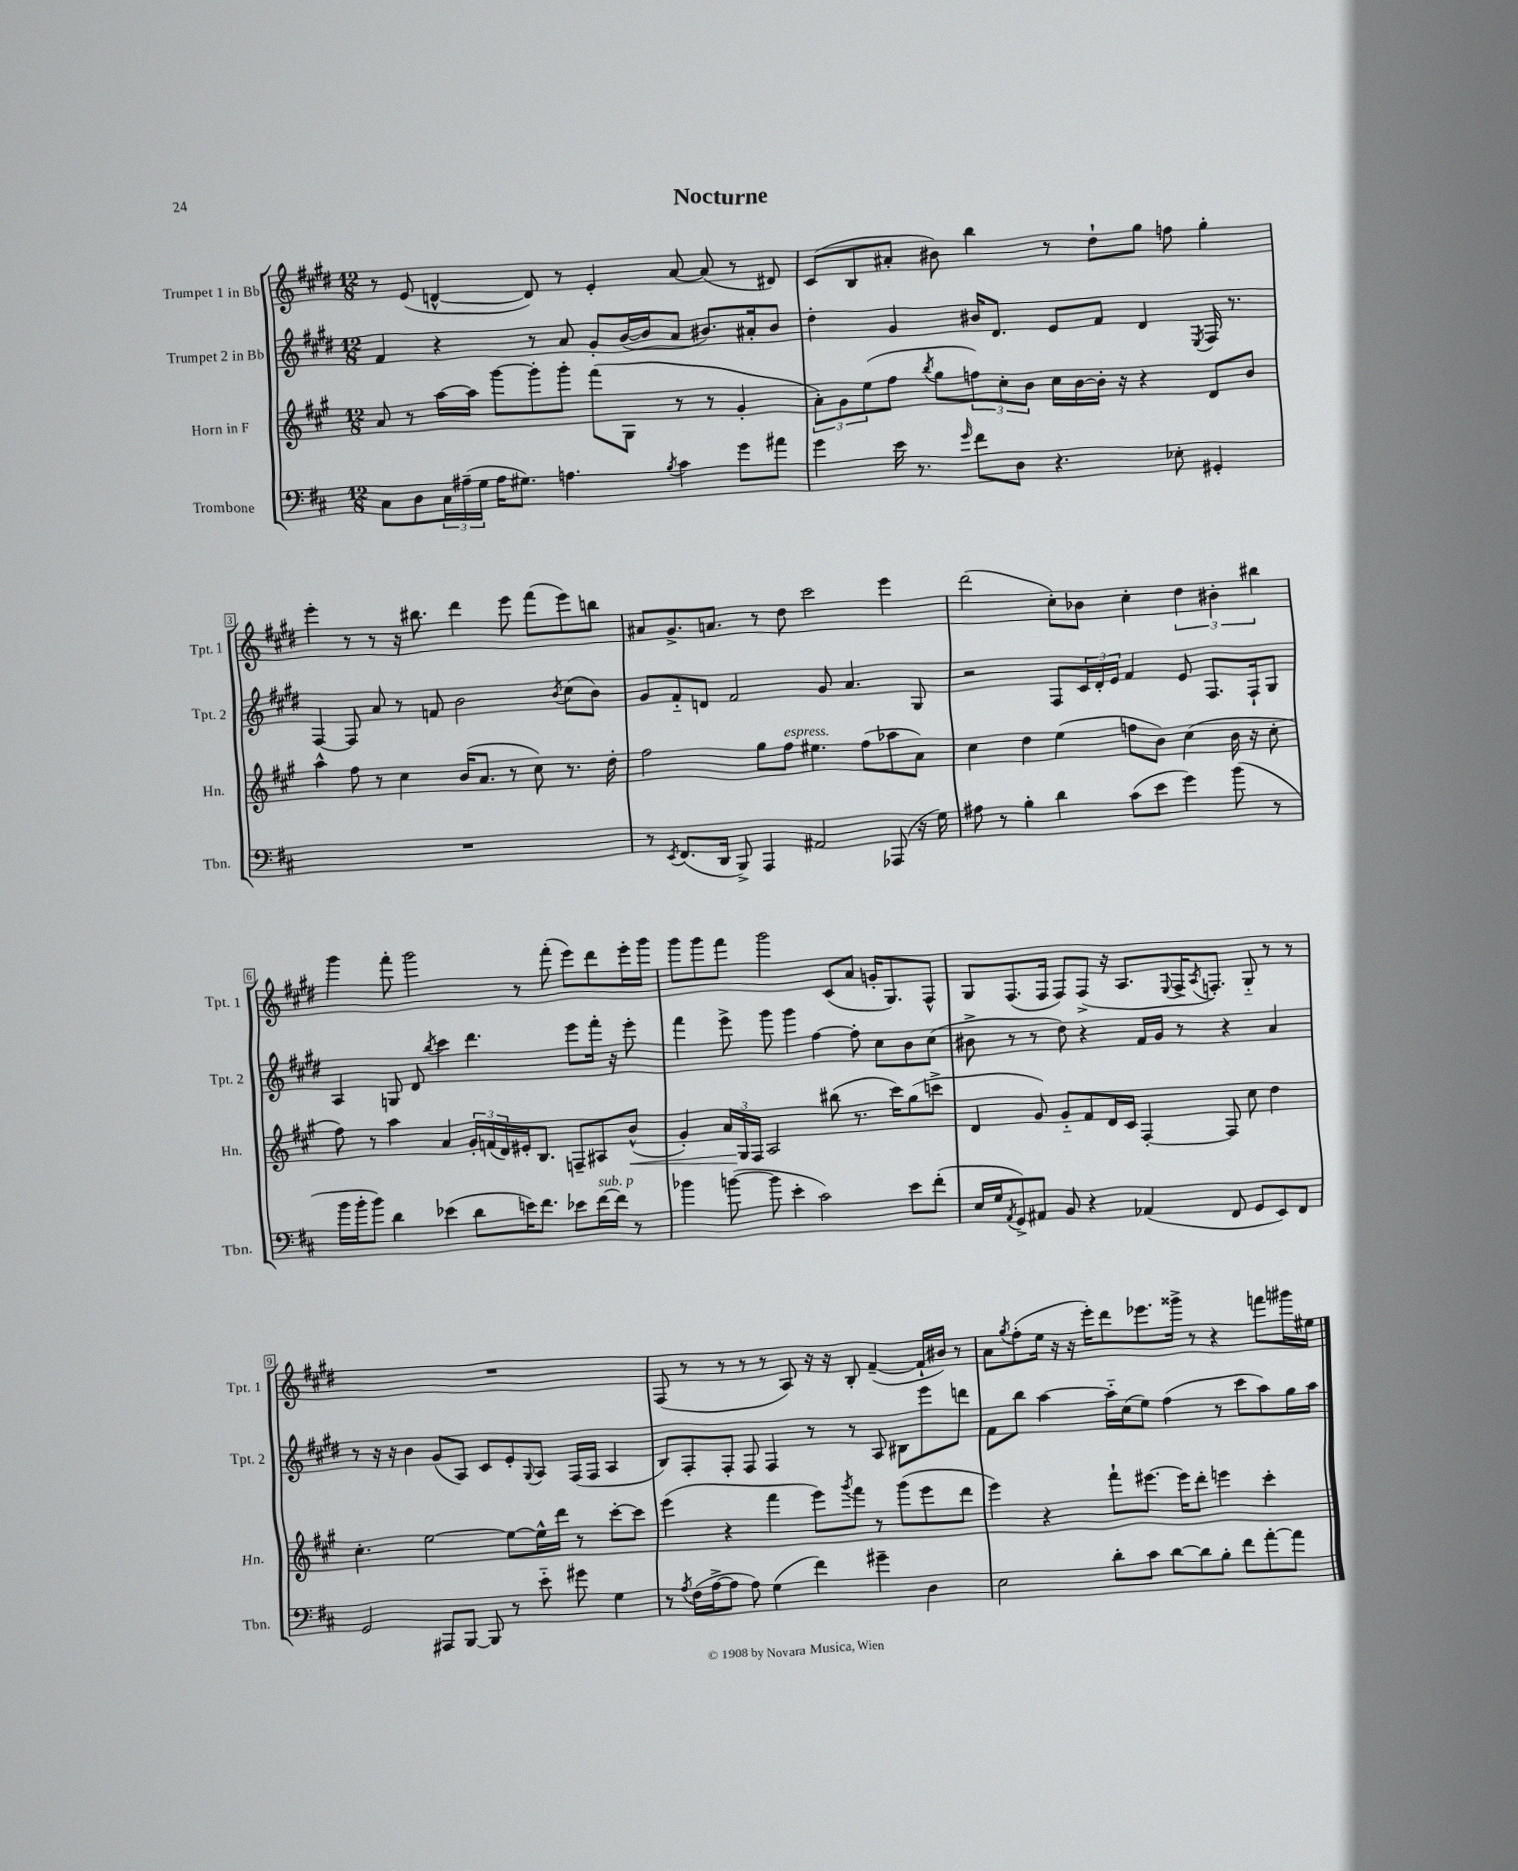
\header { title = "Nocturne" }
<<
\new StaffGroup <<
\new Staff = "s0" \with { instrumentName = "Trumpet 1 in Bb" shortInstrumentName = "Tpt. 1" } {
    \clef treble \key e \major \numericTimeSignature \time 12/8
    r8 e'8( d'4~-^ d'8) r8 e'4-. a'8~ a'8( r8 dis'8) |
    cis'8( b8 ais'8-. bis'8) b''4 r8 dis''8-! gis''8 f''8 gis''4-. |
    e'''4-. r8 r8 r16 bis''8. dis'''4 e'''8 fis'''8( e'''8) b''8 |
    ais'8 gis'8.-> a'8. r8 dis''8 cis'''2 e'''4 |
    dis'''2( cis''8-.) bes'8 cis''4-. \tuplet 3/2 { dis''4 bis'4-. bis''4 } |
    gis'''4 fis'''8-. gis'''2 r8 fis'''8-.( e'''8) dis'''8 e'''16-. gis'''16 |
    gis'''8 gis'''8 fis'''8 gis'''2 cis'8( a'8 g'16-. gis8.) fis8-^ |
    gis8 fis8.( fis16 fis8) fis8->( r16 a8. \appoggiatura { e8 } fis16-> \acciaccatura { a8 } f8.-.) gis8-_ r8 r8 |
    R1. |
    fis8( r8 r8 r8 r8 a8) r16 r16 b8-. fis'4~--( fis'16-! bis'16) r8 |
    a'8 \acciaccatura { gis''8 } fis''8-.( e''16 r16 r16 e'''16-.) dis'''8 ees'''8. gisis'''16-> r8 r4 f'''8 gis'''16 eis''16 \bar "|." |
}
\new Staff = "s1" \with { instrumentName = "Trumpet 2 in Bb" shortInstrumentName = "Tpt. 2" } {
    \clef treble \key e \major \numericTimeSignature \time 12/8
    fis'4 r4 r8 a'8 gis'8-. b'16~( b'16 a'8 bis'8.) ais'16-. bis'8 |
    dis''4-. gis'4 bis'16 dis'8. e'8 fis'8 dis'4 \acciaccatura { e8 } fis16 r8. |
    fis4~ fis8 a'8 r8 f'8 b'2 \acciaccatura { b'8 } cis''8( b'8) |
    gis'8 fis'8-_ d'8 fis'2 gis'8 a'4. gis8 |
    r2 fis8 \tuplet 3/2 { cis'16 dis'16-. e'16 } fis'4 e'8 fis8. fis16-! gis8 |
    a4 g8 dis'8 \acciaccatura { b''8 } cis'''4 dis'''4. e'''8 fis'''16-. r16 e'''8-. |
    fis'''4 e'''8-> gis'''8 gis'''4 fis''4~ fis''8-. cis''8 b'8 cis''8( |
    bis'8-> r8 r8 dis''8) r4 fis'16 gis'16 r8 r4 a'4 |
    r8 r16 r16 b'4 gis'8( a8) cis'8 e'8-. \appoggiatura { gis8 } a8 fis16( fis16 a4 |
    b8) fis8-. fis8-. fis8 fis4 r8 r8 a8 bis8 e'''8 d'''8 |
    fis'8 b''8 a''4~ a''16-_ cis''16( e''8) fis''4( r8 cis'''8 a''8) gis''16 a''16 \bar "|." |
}
\new Staff = "s2" \with { instrumentName = "Horn in F" shortInstrumentName = "Hn." } {
    \clef treble \key a \major \numericTimeSignature \time 12/8
    a'8 r8 a''16~ a''16 gis'''8~ gis'''8-. gis'''8-. fis'''8( gis8 r8 r8 gis'4-. |
    \tuplet 3/2 { a'8-.) gis'8 e''8( } fis''8 \acciaccatura { b''8 } gis''8 \tuplet 3/2 { f''8) cis''8-. b'8 } cis''16 b'16~ b'16-. r16 r4 d'8 b'8 |
    a''4-^ fis''8 r8 cis''4 b'16( a'8. r8 cis''8) r8. d''16-. |
    fis''2 gis''8 fis''8^\markup { \italic "espress." } eis''4. fis''8( aes''8 a'8) |
    cis''4 d''4 e''4( f''8 b'8) cis''4( b'16 r16 cis''8-. |
    fis''8) r8 a''4 a'4 \tuplet 3/2 { gis'16-. f'16( d'16) } eis'16-. b8. f8-- ais8 b'8-^\<( |
    gis'4-.) \tuplet 3/2 { a'16\! gis16 fis16 } a2 bis''8( r8. cis'''16) gis''8( c'''8-> |
    d'4 gis'8) gis'8-_ fis'8 d'16 cis'16 fis4~-. fis8 cis''8 d''4 |
    cis''4.-. e''2~ e''8~ e''16-^ d'''16 r8 cis'''8~-. cis'''8 |
    e'''4( r4 fis'''4 e'''8) \acciaccatura { gis'''8 } fis'''8 r8 gis'''8( e'''8 d'''8 |
    e'''4) r4 fis'''8-! eis'''8.~ eis'''16 d'''8-. e'''4 cis'''4-. \bar "|." |
}
\new Staff = "s3" \with { instrumentName = "Trombone" shortInstrumentName = "Tbn." } {
    \clef bass \key d \major \numericTimeSignature \time 12/8
    cis8 d8 \tuplet 3/2 { cis16 ais16--( g16 } ais16 gis8.) a4. \acciaccatura { b8 } cis'4 g'8 ais'8 |
    g'4 e'16 r8. \grace { g'16 } fis'8 d8 r4. ees8-. gis,4-. |
    R1. |
    r8 \acciaccatura { e,8 } fis,8.( d,16 b,,8->) a,,4 ais,2 aes,,8( r16 g16) |
    ais8 r8 b4-. d'4 cis'8( e'8 g'4) b'8( r8 |
    b'16 b'16-. b'8) d'4 ees'4( d'8 e'16) fis'8. ees'8 fis'16~^\markup { \italic "sub. p" } fis'16 r8 |
    bes'4 b'8~( b'8 e'4-. cis'2) e'8 fis'8-.( |
    e16 g16 \acciaccatura { a,8 } g,8->) ais,8 b,8 r4 aes,4( fis,8 g,8 e,8) fis,8 |
    g,2 ais,,8 b,,8~ b,,8 r8 e'8-_ gis'8 g4 |
    r8 \acciaccatura { a8 } fis16( a16~-> a8 a8) g4( fis'4) gis'4-- d4 |
    e2 d'8-. cis'8 d'8~ d'8 b8-. fis'8 a'8~-. a'8 \bar "|." |
}
>>
>>
\layout { \context { \Score \override BarNumber.stencil = #(make-stencil-boxer 0.1 0.3 ly:text-interface::print) } }
